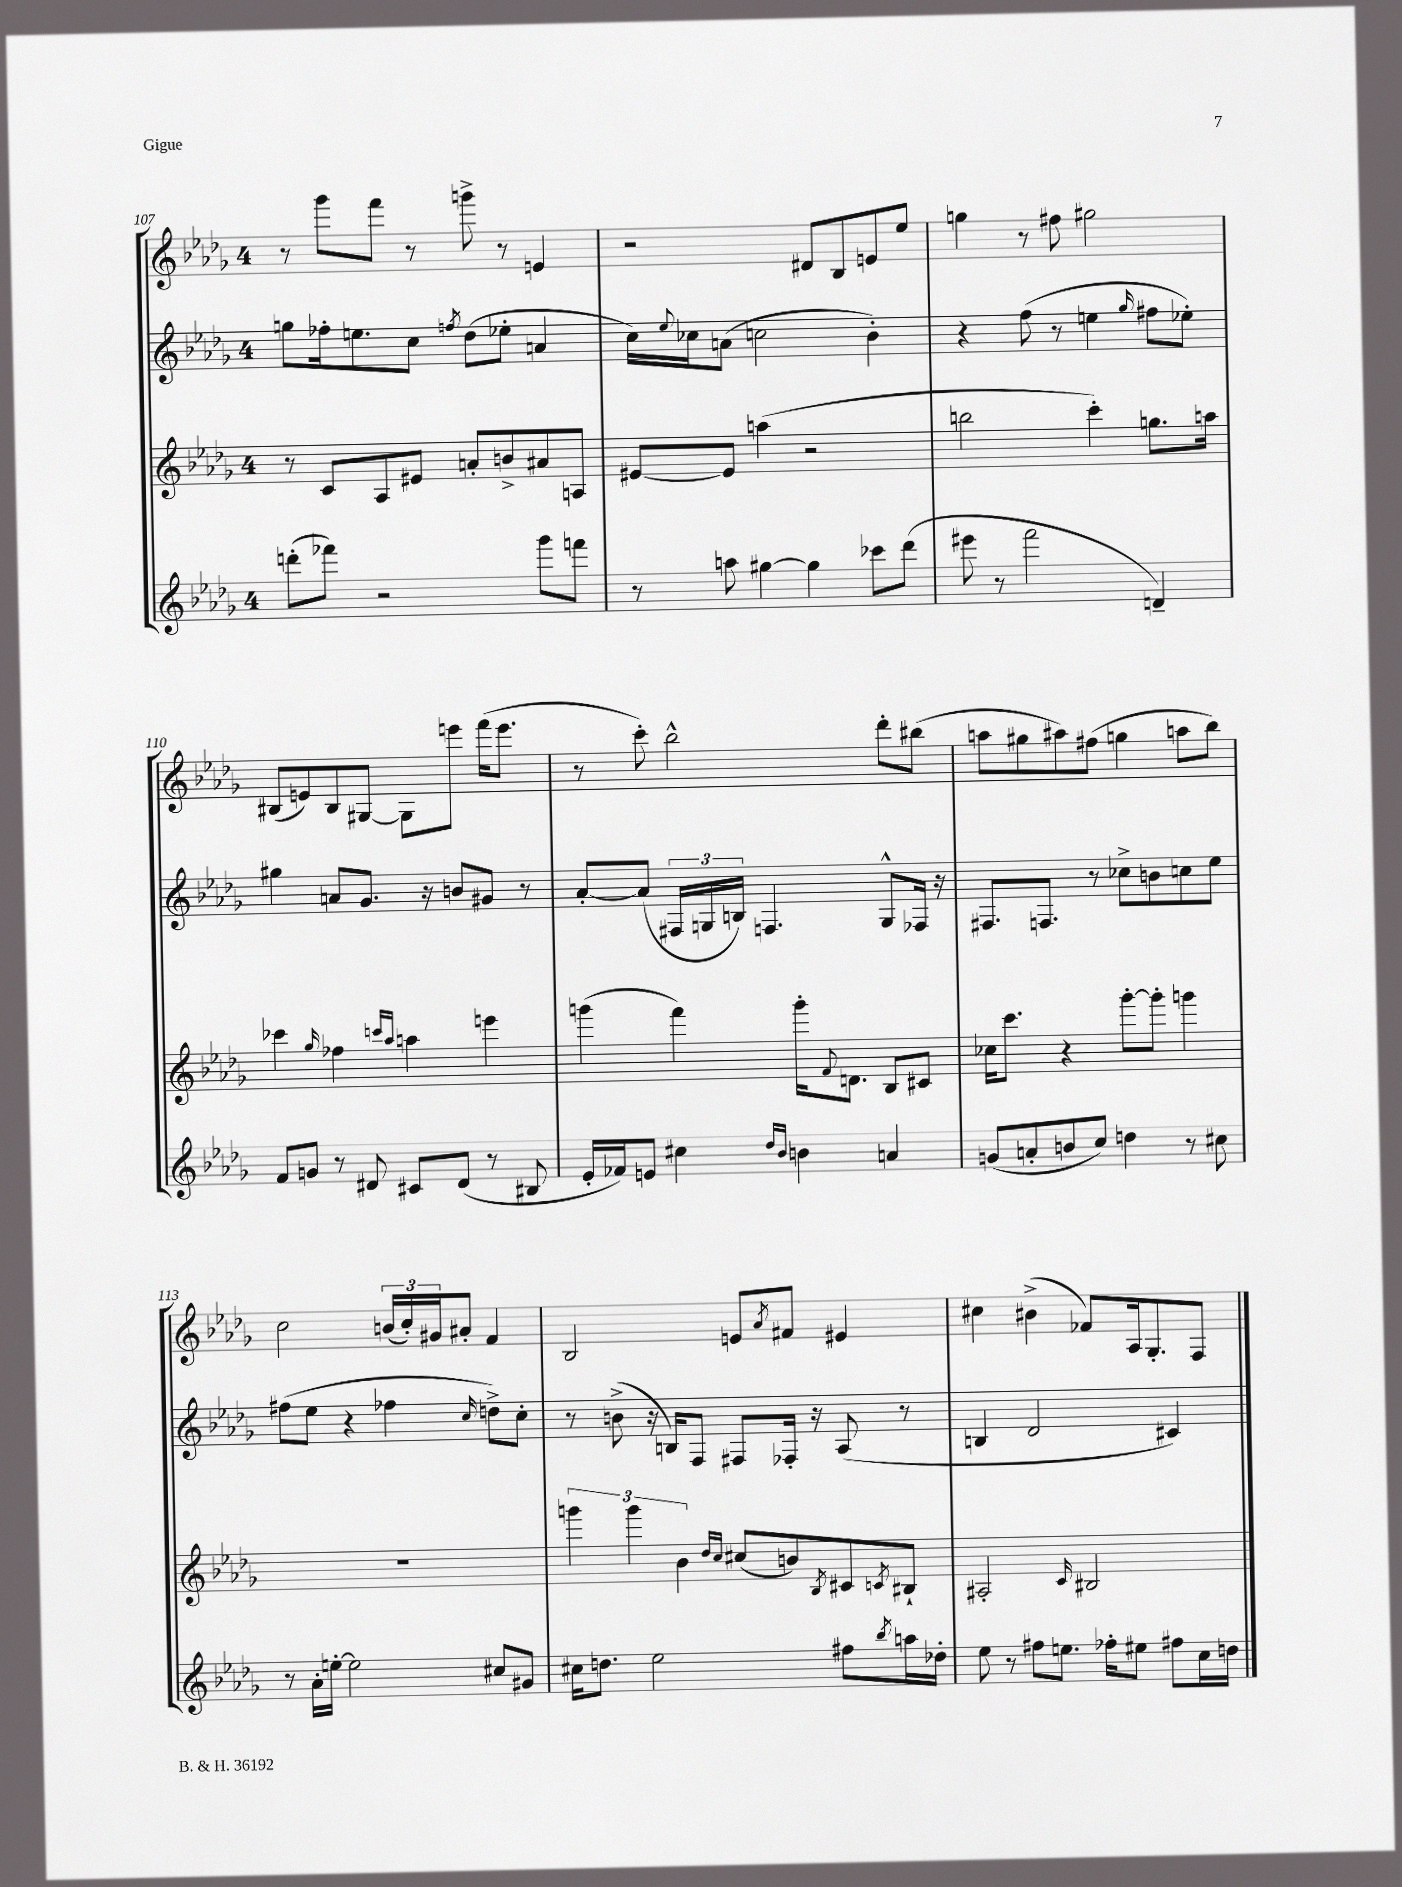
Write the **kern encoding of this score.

**kern	**kern	**kern	**kern
*staff4	*staff3	*staff2	*staff1
*clefG2	*clefG2	*clefG2	*clefG2
*k[b-e-a-d-g-]	*k[b-e-a-d-g-]	*k[b-e-a-d-g-]	*k[b-e-a-d-g-]
*M4/4	*M4/4	*M4/4	*M4/4
(8ddd'\L	8r	8gg\L	8r
8fff-\J)	8c/L	16ff-'\k	8ggg-\L
.	.	8.ee\	.
2r	8A-/	.	8fff\J
.	8e#/J	8cc\J	8r
.	.	8qff/	.
.	8a'/L	(8dd-\L	8ggg^\
.	8b^/	8ee-'\J	8r
8ggg-\L	8a#/	4a/	4e/
8fff\J	8A/J	.	.
=	=	=	=
8r	[8e#/L	16cc\LL)	2r
.	.	8qqee-/	.
.	.	16cc-\J	.
8aa\	8e#/]J	(8a\J	.
[4gg#\	(4aa\	2cc\	.
4gg#\]	2r	.	8d#/L
.	.	.	8B-/
8ccc-\L	.	4b-'\)	8e/
(8ddd-\J	.	.	8ee-/J
=	=	=	=
8eee#\	2bb\	4r	4gg\
8r	.	.	.
2fff\	.	(8ff\	8r
.	.	8r	8ff#\
.	4ccc'\)	4ee\	2gg#\
.	.	16qqgg-/	.
4d~/)	8.gg\L	8ff#\L	.
.	.	8ee-'\J)	.
.	16aa\Jk	.	.
=	=	=	=
8f/L	4ccc-\	4gg#\	(8B#/L
8g/J	.	.	8e/)
.	16qqgg-/	.	.
8r	4ff-\	8a/L	8B#/
8d#/	.	8.g-/J	[8G#/J
.	16qqccc/LL	.	.
.	16qqaa-/JJ	.	.
8c#/L	4aa\	.	8G#\]L
.	.	16r	.
(8d#/J	.	8b/L	8eee\J
8r	4eee\	8g#/J	(16fff\LK
.	.	.	8.eee\J
8B#/	.	8r	.
=	=	=	=
16e-'/LL	(4ggg\	[8a-'/L	8r
16f-/J)	.	.	.
8e/J	.	(8a-/]J	8ccc'\)
4cc#\	4fff\)	24F#/LL	2bb-^^\
.	.	24G/	.
.	.	24B/JJ)	.
.	.	4.F/	.
16qqdd-/LL	.	.	.
16qqb-/JJ	.	.	.
4b\	16ggg'\LK	.	.
.	8qqf/	.	.
.	8.d\J	.	.
4a/	8B-/L	8G^^/L	8ddd-'\L
.	8c#/J	16F-/Jk	(8bb#\J
.	.	16r	.
=	=	=	=
(8g/L	16cc-\LK	8.F#/L	8aa\L
.	8.ccc\J	.	.
8a'/	.	.	8gg#\
.	.	8.F/J	.
8b/	4r	.	8aa#\)
8cc/J)	.	8r	(8ff#\J
4dd\	[8ggg-'\L	8cc-^\L	4gg\
.	8ggg-'\]J	8b\	.
8r	4ggg\	8cc\	8aa\L
8cc#\	.	8ee-\J	8bb-\J)
=	=	=	=
8r	1r	(8ff#\L	2cc\
16a-'\LL	.	8ee-\J	.
[16ee'\JJ	.	.	.
2ee\]	.	4r	.
.	.	4ff-\	(24b/LL
.	.	.	24cc'/)
.	.	.	24g#/J
.	.	.	8a#'/J
.	.	16qqcc/	.
8cc#/L	.	8dd^\L)	4f/
8g#/J	.	8cc'\J	.
=	=	=	=
16cc#\LK	6ggg\	8r	2B-/
8.dd\J	.	.	.
.	.	(8b^\	.
.	6ggg\	.	.
2ee-\	.	16r	.
.	.	16B/LK)	.
.	6b-\	.	.
.	.	8F/J	.
.	16qqdd-/LL	.	.
.	16qqcc/JJ	.	.
.	(8cc#/L	8F#/L	8e/L
.	.	.	8qa-/
.	8b/)	16F-'/Jk	8f#/J
.	.	16r	.
.	8qB-/	.	.
8ff#\L	8c#/	(8A-/	4e#/
8qbb-/	8qc/	.	.
16aa\L	8B#`/J	8r	.
16dd-'\JJ	.	.	.
=	=	=	=
8ee-\	2A#'/	4B/	4cc#\
8r	.	.	.
8ff#\L	.	2d-/	(4b#^\
8.ee\J	.	.	.
.	16qqc/	.	.
.	2B#/	.	8f-/L)
16ff-'\LK	.	.	.
8ee#\J	.	.	16A-/k
.	.	.	8.G-'/
8ff#\L	.	4c#/)	.
16cc\L	.	.	8F/J
16dd\JJ	.	.	.
==	==	==	==
*-	*-	*-	*-
